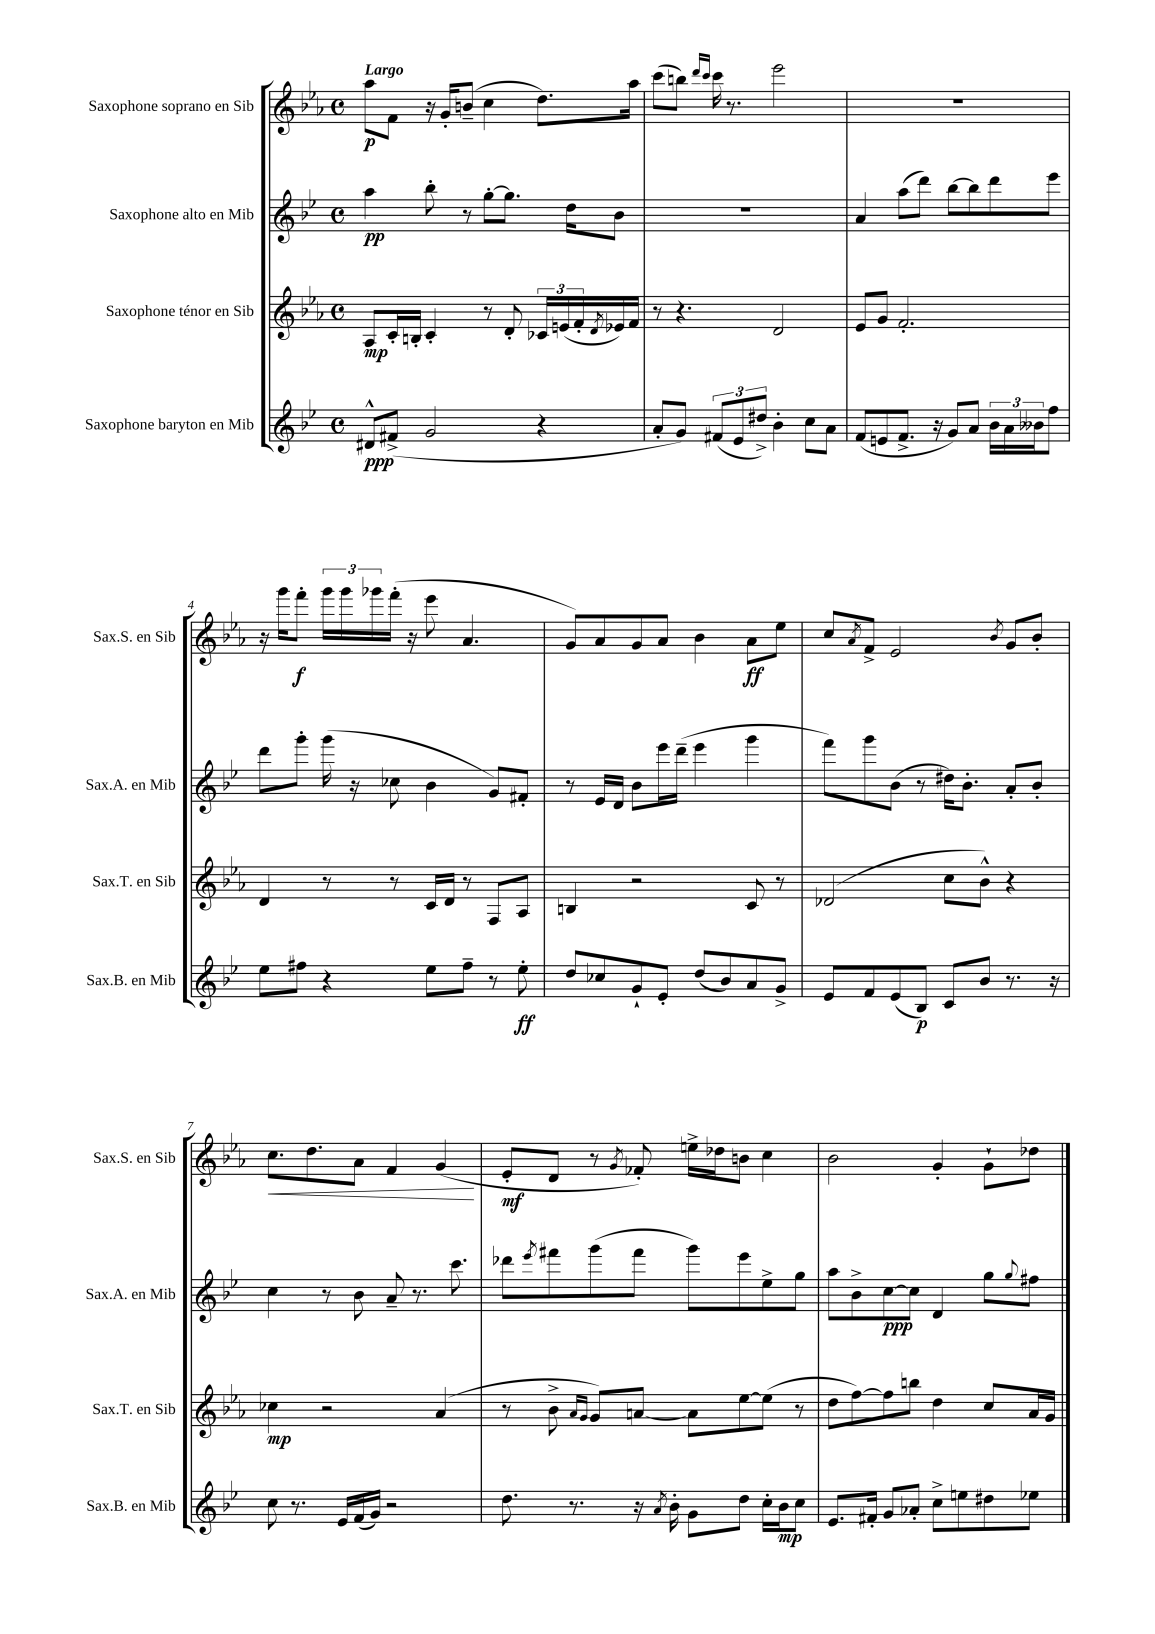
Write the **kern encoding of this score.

**kern	**kern	**kern	**kern
*staff4	*staff3	*staff2	*staff1
*clefG2	*clefG2	*clefG2	*clefG2
*k[b-e-]	*k[b-e-a-]	*k[b-e-]	*k[b-e-a-]
*M4/4	*M4/4	*M4/4	*M4/4
*met(c)	*met(c)	*met(c)	*met(c)
8d#^^	8A-	4aa	8aa-
(8f#^	16c'	.	8f
.	16B'	.	.
2g	4c'	8bb-'	16r
.	.	.	16g'
.	.	8r	(8b~
.	8r	[8gg'	4cc
.	8d'	8.gg]	.
4r	24c-	.	8.dd)
.	(24e	.	.
.	.	16dd	.
.	24f'	.	.
.	8qd	.	.
.	16e-)	8b-	.
.	16f	.	16aa-
=	=	=	=
8a'	8r	1r	(8ccc
8g)	4.r	.	8bb)
.	.	.	16qqddd
.	.	.	16qqccc
(12f#	.	.	16ccc
.	.	.	8.r
12e-	.	.	.
12dd#^)	.	.	.
4b-'	2d	.	2eee-
8cc	.	.	.
8a	.	.	.
=	=	=	=
(8f	8e-	4a	1r
8e	8g	.	.
8.f^	2.f'	(8aa	.
.	.	8ddd)	.
16r	.	.	.
8g)	.	[8bb-	.
8a	.	8bb-]	.
24b-	.	8ddd	.
24a	.	.	.
24b--	.	.	.
8ff	.	8eee-	.
=	=	=	=
8ee-	4d	8ddd	16r
.	.	.	16ggg
8ff#	.	8ggg'	8fff'
4r	8r	(16ggg	24ggg
.	.	.	24ggg
.	.	16r	.
.	.	.	24ggg-
.	8r	8cc-	(16fff'
.	.	.	16r
8ee-	16c	4b-	8eee-
.	16d	.	.
8ff#~	8r	.	4.a-
8r	8F	8g)	.
8ee-'	8A-	8f#'	.
=	=	=	=
8dd	4B	8r	8g)
8cc-	.	16e-	8a-
.	.	16d	.
8g`	2r	8b-	8g
8e-'	.	16eee-	8a-
.	.	(16ddd~	.
(8dd	.	4eee-	4b-
8b-)	.	.	.
8a	8c	4ggg	8a-
8g^	8r	.	8ee-
=	=	=	=
8e-	(2d-	8fff)	8cc
.	.	.	8qa-
8f	.	8ggg	8f^
(8e-	.	(8b-	2e-
8B-)	.	8r	.
8c	8cc	16dd#)	.
.	.	8.b-'	.
8b-	8b-^^)	.	.
.	.	.	8qb-
8.r	4r	8a'	8g
.	.	8b-'	8b-'
16r	.	.	.
=	=	=	=
8cc	4cc-	4cc	8.cc
8.r	.	.	.
.	.	.	8.dd
.	2r	8r	.
16e-	.	.	.
(16f	.	8b-	8a-
16g)	.	.	.
2r	.	8a~	4f
.	.	8.r	.
.	(4a-	.	(4g
.	.	8.ccc	.
=	=	=	=
8.dd	8r	8ddd-	8e-'
.	.	8qeee-	.
.	8b-^	8fff#	8d
8.r	.	.	.
.	16qqa-	.	.
.	16qqg	.	.
.	8g)	(8ggg	8r
.	.	.	8qg
16r	[8a	8fff#	8f-')
8qa	.	.	.
16b-'	.	.	.
8g	8a]	8ggg)	16ee^
.	.	.	16dd-
8dd	[8ee-	8eee-	8b
16cc'	(8ee-]	8ee-^	4cc
16b-	.	.	.
8cc	8r	8gg	.
=	=	=	=
8.e-	8dd	8aa	2b-
.	[8ff)	8b-^	.
16f#'	.	.	.
8g	8ff]	[8cc	.
8a-'	8bb	8cc]	.
8cc^	4dd	4d	4g'
8ee	.	.	.
8dd#	8cc	8gg	8g`
.	.	8qqgg	.
8ee-	16a-	8ff#	8dd-
.	16g	.	.
==	==	==	==
*-	*-	*-	*-
